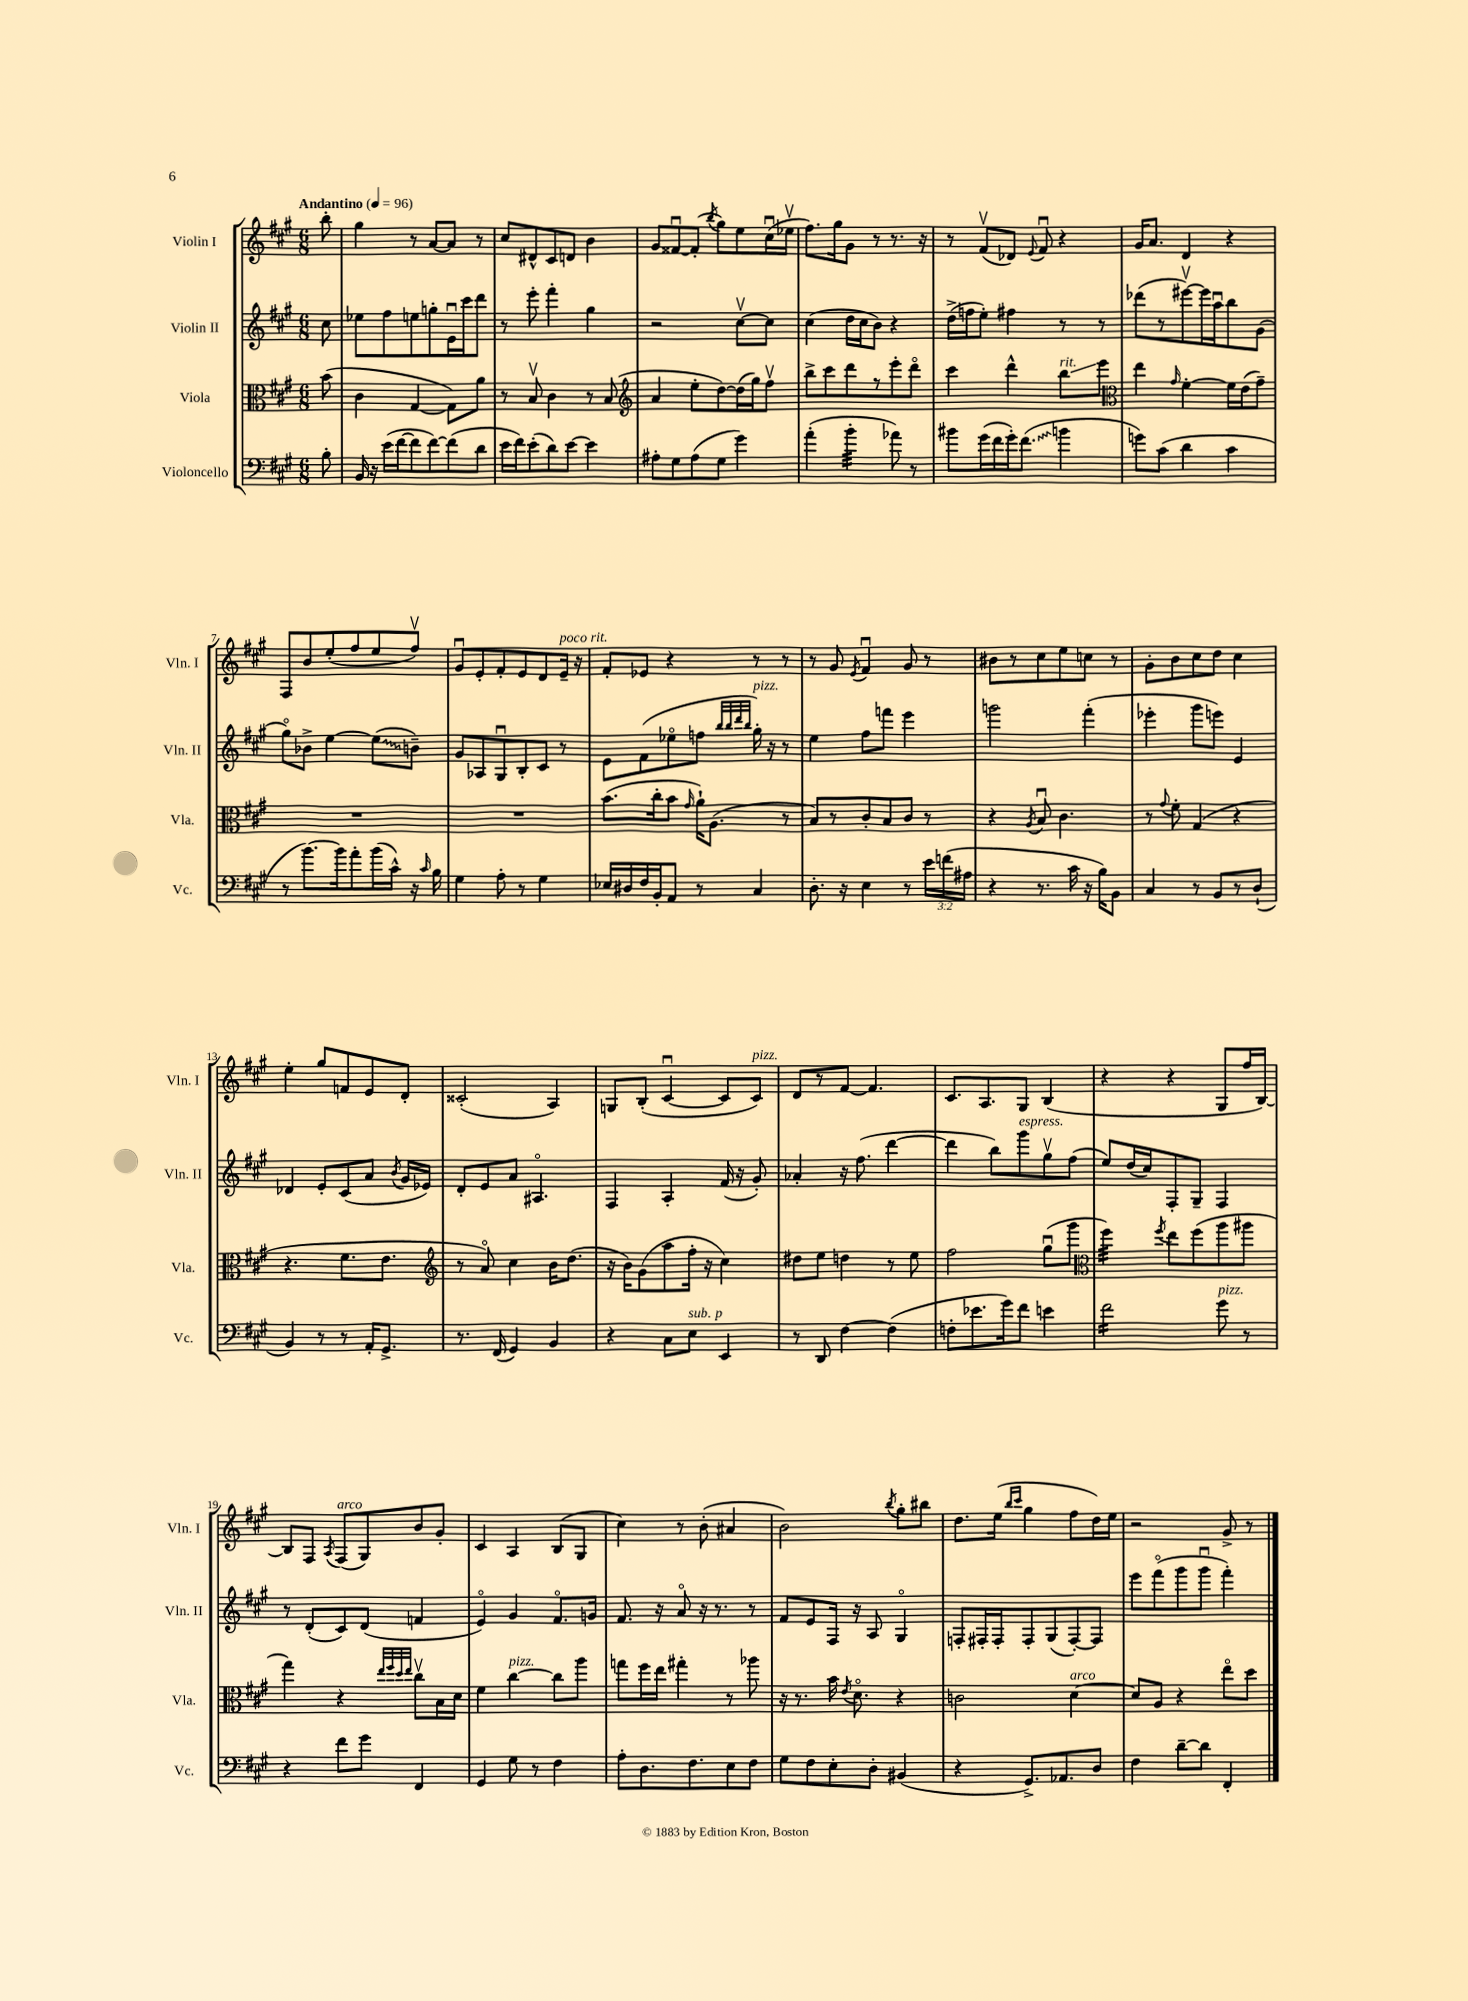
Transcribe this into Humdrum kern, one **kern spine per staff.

**kern	**kern	**kern	**kern
*staff4	*staff3	*staff2	*staff1
*clefF4	*clefC3	*clefG2	*clefG2
*k[f#c#g#]	*k[f#c#g#]	*k[f#c#g#]	*k[f#c#g#]
*M6/8	*M6/8	*M6/8	*M6/8
*MM96	*MM96	*MM96	*MM96
8B'	(8b	8cc#	8bb'
=	=	=	=
16BB	4c#	8ee-	4gg#
16r	.	.	.
(16e	.	8ff#	.
[16f#	.	.	.
8f#]	[4G#	8ee	8r
[8f#)	.	8gg'	[8a
(8f#]	8G#])	16eu	8a]
.	.	16ccc#	.
8d	8a	8ddd	8r
=	=	=	=
16e	8r	8r	8cc#
16f#)	.	.	.
(8e'	8Bv	8eee'	8d#^^
8d)	4c#	4fff#'	8c#
[8e	.	.	8d
4e]	8r	4gg#	4b
.	(8B	.	.
=	=	=	=
*	*clefG2	*	*
8A#'	4a	2r	8g#
8G#	.	.	[8f##u
(8A#	8ee'	.	(8f##']
.	.	.	8qbb
8G#	[8dd)	.	8gg#)
4g#)	(16dd]	[8cc#v	8ee
.	16gg#)	.	.
.	8ff#v	8cc#]	(16cc#u
.	.	.	16ee-v
=	=	=	=
(4a'	8bb^	(4cc#	8.ff#)
.	8ccc#	.	.
.	.	.	16gg#
4b'	8ddd	16dd	8g#
.	.	16cc#	.
.	8r	8b)	8r
8a-)	8eee'	4r	8.r
8r	8dddo	.	.
.	.	.	16r
=	=	=	=
8b#	4ccc#	(16dd^	8r
.	.	16ff	.
(16g#	.	8ee')	(8f#v
16f#	.	.	.
16g#')	4ddd^^	4ff#	8d-)
(8.f#	.	.	.
.	.	.	8qqe
.	.	.	8f#u
4b	8bb	8r	4r
.	8eee	8r	.
=	=	=	=
*	*clefC3	*	*
8g)	4ee	(8ddd-	16g#
.	.	.	8.a
(8c#	.	8r	.
.	16qqg#	.	.
4d	[4f#'	[8eee#v)	4d
.	.	16eee#]	.
.	.	16aau	.
4c#	16f#]	8bb	4r
.	(16e	.	.
.	8g#~)	(8g#	.
=	=	=	=
8r	2.r	8gg#o)	8F#
[8.b)	.	8b-^	8b
.	.	[4ee	(8ee'
16b]	.	.	.
8a'	.	.	8ff#
(16b	.	(8ee]	8ee
16c#^^)	.	.	.
16r	.	8b~)	8ff#v)
16qqc#	.	.	.
16B	.	.	.
=	=	=	=
4G#	2.r	8g#	8g#u
.	.	8A-	8e'
8A'	.	8G#u	8f#'
8r	.	8B'	8e
4G#	.	8c#	8d
.	.	8r	16e~
.	.	.	16r
=	=	=	=
16E-	(8.b	8e	8f#'
16D#	.	.	.
16F#	.	(8f#	8e-
16BB'	16cc#'	.	.
8AA	8b	8ee-o	4r
.	16qqg#	.	.
8r	16a`)	8ff	.
.	(8.A	.	.
.	.	32qqbb	.
.	.	32qqbb	.
.	.	32qqddd	.
.	.	32qqbb	.
4C#	.	16gg#')	8r
.	.	16r	.
.	8r	8r	8r
=	=	=	=
8.D'	8B)	4ee	8r
.	8r	.	8g#
16r	.	.	.
.	.	.	8qe
4E	8c#'	8ff#	4f#u
.	8B	8fff	.
8r	8c#	4eee	8g#
24e	8r	.	8r
(24f	.	.	.
24A#	.	.	.
=	=	=	=
4r	4r	2ggg	8b#
.	.	.	8r
.	8qA	.	.
8.r	8Bu	.	8cc#
.	4.c#	.	8ee
16c#	.	.	.
16r	.	(4fff#'	8cc
16B)	.	.	.
8BB	.	.	8r
=	=	=	=
4C#	8r	4eee-'	8g#'
.	8qqg#	.	.
.	8f#'	.	8b
8r	(4G#	8ggg#	8cc#
8BB	.	8eee)	8dd
8r	4r	4e	4cc#
(8D`	.	.	.
=	=	=	=
4BB)	4.r	4d-	4ee'
8r	.	8e'	8gg#
8r	8.f#	(8c#	8f
16AA'	.	8a	8e
8.GG#^	8.e	.	.
.	.	8qb	.
.	.	16g#	8d'
.	.	16e-)	.
=	=	=	=
*	*clefG2	*	*
8.r	8r	8d'	(2c##'
.	8ao)	8e	.
(16FF#	.	.	.
4GG#)	4cc#	8a	.
.	.	4.A#o	.
4BB	16b	.	4A)
.	(8.dd	.	.
=	=	=	=
4r	16r	4F#	8G
.	16b)	.	.
.	(8g#	.	(8B'
8C#	8aa	4A'	[4c#u
8E	16ff#'	.	.
.	16r	.	.
4EE	4cc#)	(16f#	8c#]
.	.	16r	.
.	.	8g#')	8c#)
=	=	=	=
8r	8dd#	4a-'	8d
8DD	8ee	.	8r
[4F#	4dd	16r	[8f#
.	.	(8.ff#	.
.	.	.	4.f#]
(4F#]	8r	[4ddd	.
.	8ee	.	.
=	=	=	=
8F'	2ff#	4ddd]	8.c#
8.e-	.	.	.
.	.	.	8.A
.	.	8bb)	.
16g#)	.	.	.
8f#	.	8ggg#	8G#
4e	(8gg#u	8gg#v	(4B
.	8ggg#	(8ff#	.
=	=	=	=
*	*clefC3	*	*
2f#	4ff#)	8ee)	4r
.	.	(16dd	.
.	.	16cc#)	.
.	8qff#	.	.
.	8ee	8F#'	4r
.	(8ff#	8G#~	.
8g#	8aa	4F#	8G#
8r	8aa#	.	16ff#
.	.	.	[16B)
=	=	=	=
4r	4gg#)	8r	8B]
.	.	(8d'	8F#
.	.	.	8qA
8f#	4r	8c#)	(8F#
8g#	.	(8d	8G#)
.	32qqee	.	.
.	32qqff#	.	.
.	32qqdd	.	.
.	32qqee	.	.
4FF#	8cc#v	4f	8b
.	16B	.	8g#'
.	16d	.	.
=	=	=	=
4GG#	4f#	4eo)	4c#
8G#	[4cc#	4g#	4A
8r	.	.	.
4F#	8cc#]	8.f#o	(8B
.	8aa	.	8G#
.	.	16g	.
=	=	=	=
8A'	8gg	8.f#	4cc#)
8.D	16ff#	.	.
.	16ee	16r	.
.	4gg#'	8ao	8r
8.F#	.	.	.
.	.	16r	(8b'
.	.	8.r	.
8E	8r	.	4a#
8F#	8aa-	8r	.
=	=	=	=
8G#	16r	8f#	2b)
.	8.r	.	.
8F#	.	8e	.
8E'	16b	16F#	.
.	8qe	.	.
.	8.do	16r	.
8D'	.	8A	.
.	.	.	8qbb
(4BB#	4r	4G#o	8gg#'
.	.	.	8bb#
=	=	=	=
4r	2c	8F'	8.dd
.	.	16F#'	.
.	.	16F#'	(16ee
.	.	.	16qqbb
.	.	.	16qqccc#
8.GG#^)	.	8F#'	4gg#
.	.	(8G#	.
8.AA-	.	.	.
.	[4d	[8F#')	8ff#
8D	.	8F#]	16dd)
.	.	.	16ee
=	=	=	=
4F#	8d]	8eee	2r
.	8A	(8fff#o	.
[8d~	4r	8ggg#	.
8d]	.	8ggg#u	.
4FF#'	8eeo	4fff#')	8g#^
.	8dd	.	8r
==	==	==	==
*-	*-	*-	*-
